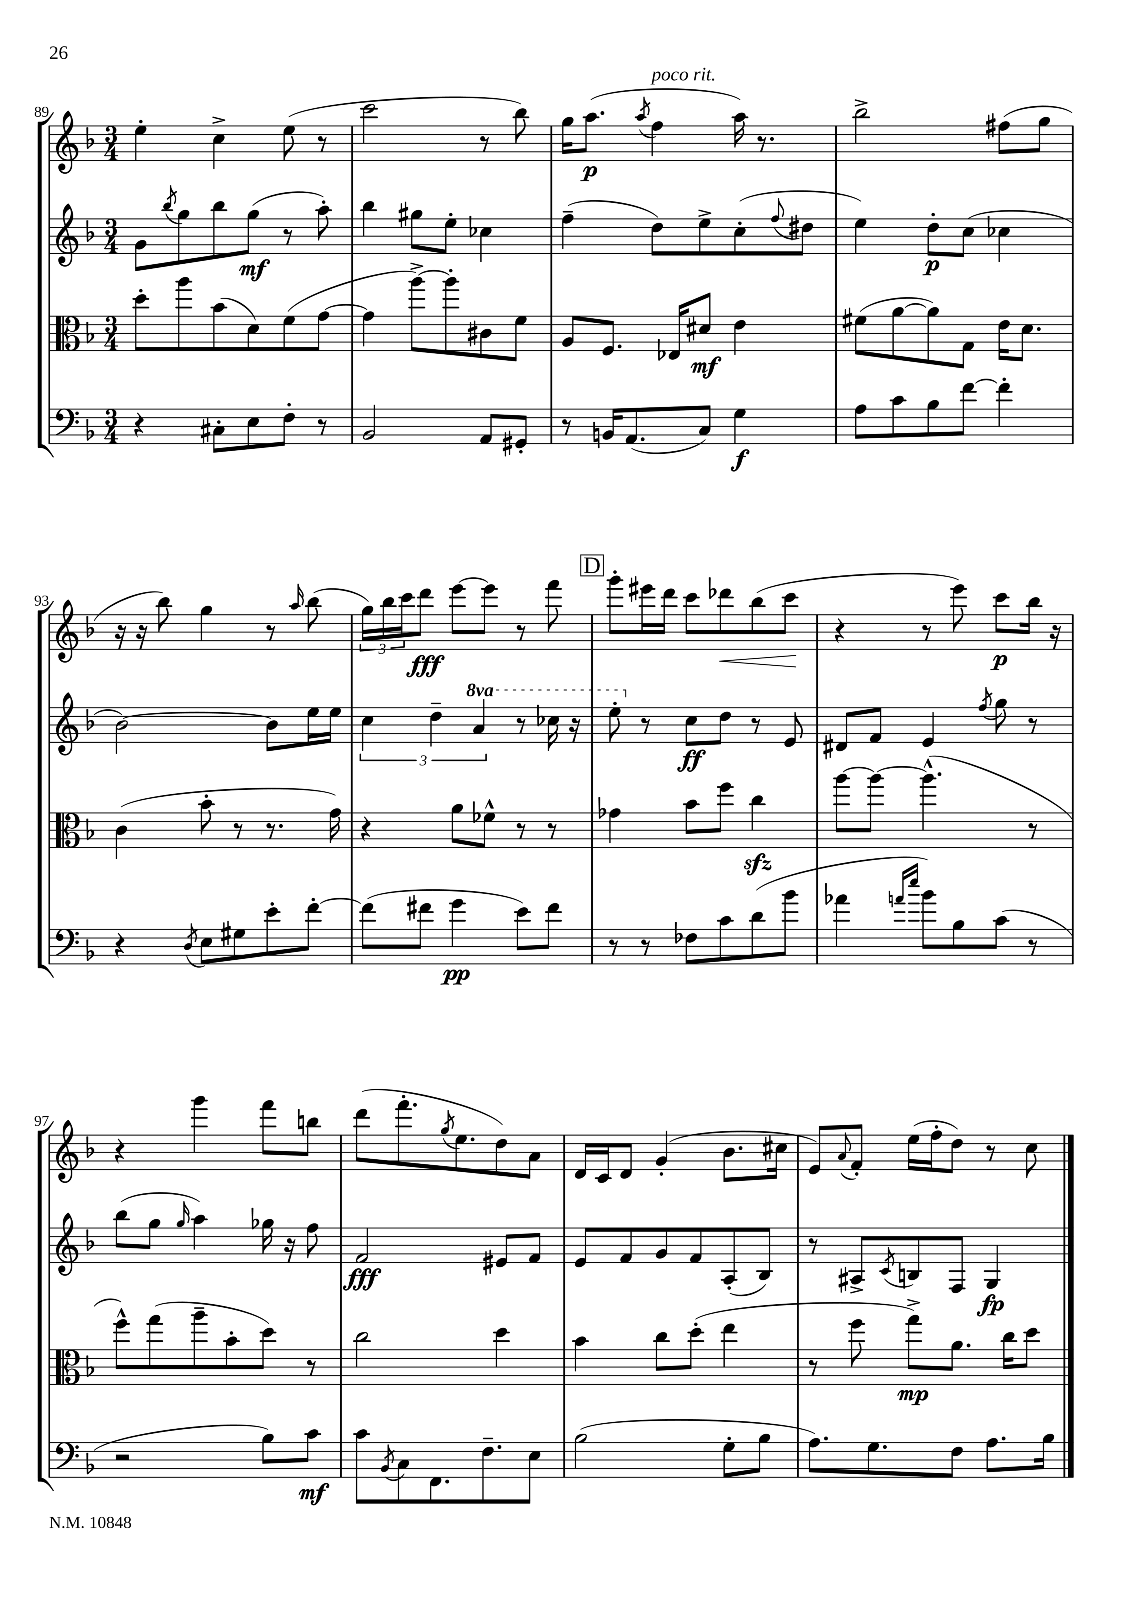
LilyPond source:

<<
\new StaffGroup <<
\new Staff = "s0" {
    \clef treble \key f \major \numericTimeSignature \time 3/4
    e''4-. c''4-> e''8( r8 |
    c'''2 r8 bes''8) |
    g''16 a''8.\p( \acciaccatura { a''8 } f''4^\markup { \italic "poco rit." } a''16) r8. |
    bes''2-> fis''8( g''8 |
    r16 r16 bes''8) g''4 r8 \grace { a''16 } bes''8( |
    \tuplet 3/2 { g''16) bes''16 c'''16 } d'''8\fff e'''8~ e'''8 r8 f'''8 |
    \mark \markup { \box "D" } g'''8-. eis'''16 d'''16 c'''8 des'''8\< bes''8( c'''8\! |
    r4 r8 e'''8) c'''8\p bes''16 r16 |
    r4 g'''4 f'''8 b''8 |
    d'''8( f'''8.-. \acciaccatura { g''8 } e''8. d''8) a'8 |
    d'16 c'16 d'8 g'4-.( bes'8. cis''16 |
    e'8) \appoggiatura { a'8 } f'8-. e''16( f''16-. d''8) r8 c''8 \bar "|." |
}
\new Staff = "s1" {
    \clef treble \key f \major \numericTimeSignature \time 3/4 \set Staff.ottavationMarkups = #ottavation-simple-ordinals
    g'8 \acciaccatura { bes''8 } g''8 bes''8 g''8\mf( r8 a''8-.) |
    bes''4 gis''8 e''8-. ces''4 |
    f''4--( d''8) e''8-> c''8-.( \appoggiatura { f''8 } dis''8 |
    e''4) d''8-.\p c''8( ces''4 |
    bes'2~) bes'8 e''16 e''16 |
    \tuplet 3/2 { c''4 d''4-- \ottava #1 a''4 } r8 ces'''16 r16 |
    \mark \markup { \box "D" } e'''8-. \ottava #0 r8 c''8\ff d''8 r8 e'8 |
    dis'8 f'8 e'4 \acciaccatura { f''8 } g''8 r8 |
    bes''8( g''8 \grace { g''16 } a''4) ges''16 r16 f''8 |
    f'2\fff eis'8 f'8 |
    e'8 f'8 g'8 f'8 a8-.( bes8) |
    r8 ais8-> \acciaccatura { c'8 } b8 f8 g4\fp \bar "|." |
}
\new Staff = "s2" {
    \clef alto \key f \major \numericTimeSignature \time 3/4
    d''8-. a''8 bes'8( d'8) f'8( g'8~ |
    g'4 a''8~->) a''8-. cis'8 f'8 |
    a8 f8. ees16 dis'8\mf e'4 |
    fis'8( a'8~ a'8) g8 e'16 d'8. |
    c'4( bes'8-. r8 r8. g'16) |
    r4 a'8 fes'8-^ r8 r8 |
    \mark \markup { \box "D" } ges'4 bes'8 f''8 c''4\sfz |
    a''8~ a''8~ a''4.-^( r8 |
    f''8-^) g''8( a''8-- bes'8-. d''8) r8 |
    c''2 d''4 |
    bes'4 c''8 d''8-.( e''4 |
    r8 f''8 g''8->\mp) a'8. c''16 d''8 \bar "|." |
}
\new Staff = "s3" {
    \clef bass \key f \major \numericTimeSignature \time 3/4
    r4 cis8-. e8 f8-. r8 |
    bes,2 a,8 gis,8-. |
    r8 b,16 a,8.( c8) g4\f |
    a8 c'8 bes8 f'8~ f'4-. |
    r4 \acciaccatura { d8 } e8 gis8 e'8-. f'8~-. |
    f'8( fis'8 g'4\pp e'8) fis'8 |
    \mark \markup { \box "D" } r8 r8 fes8 c'8 d'8( bes'8 |
    aes'4 \grace { a'16 e''16 } bes'8) bes8 c'8( r8 |
    r2 bes8) c'8\mf |
    c'8 \acciaccatura { bes,8 } c8 f,8. f8.-- e8 |
    bes2( g8-. bes8 |
    a8.) g8. f8 a8. bes16 \bar "|." |
}
>>
>>
\layout { \context { \Score currentBarNumber = #89 } }
